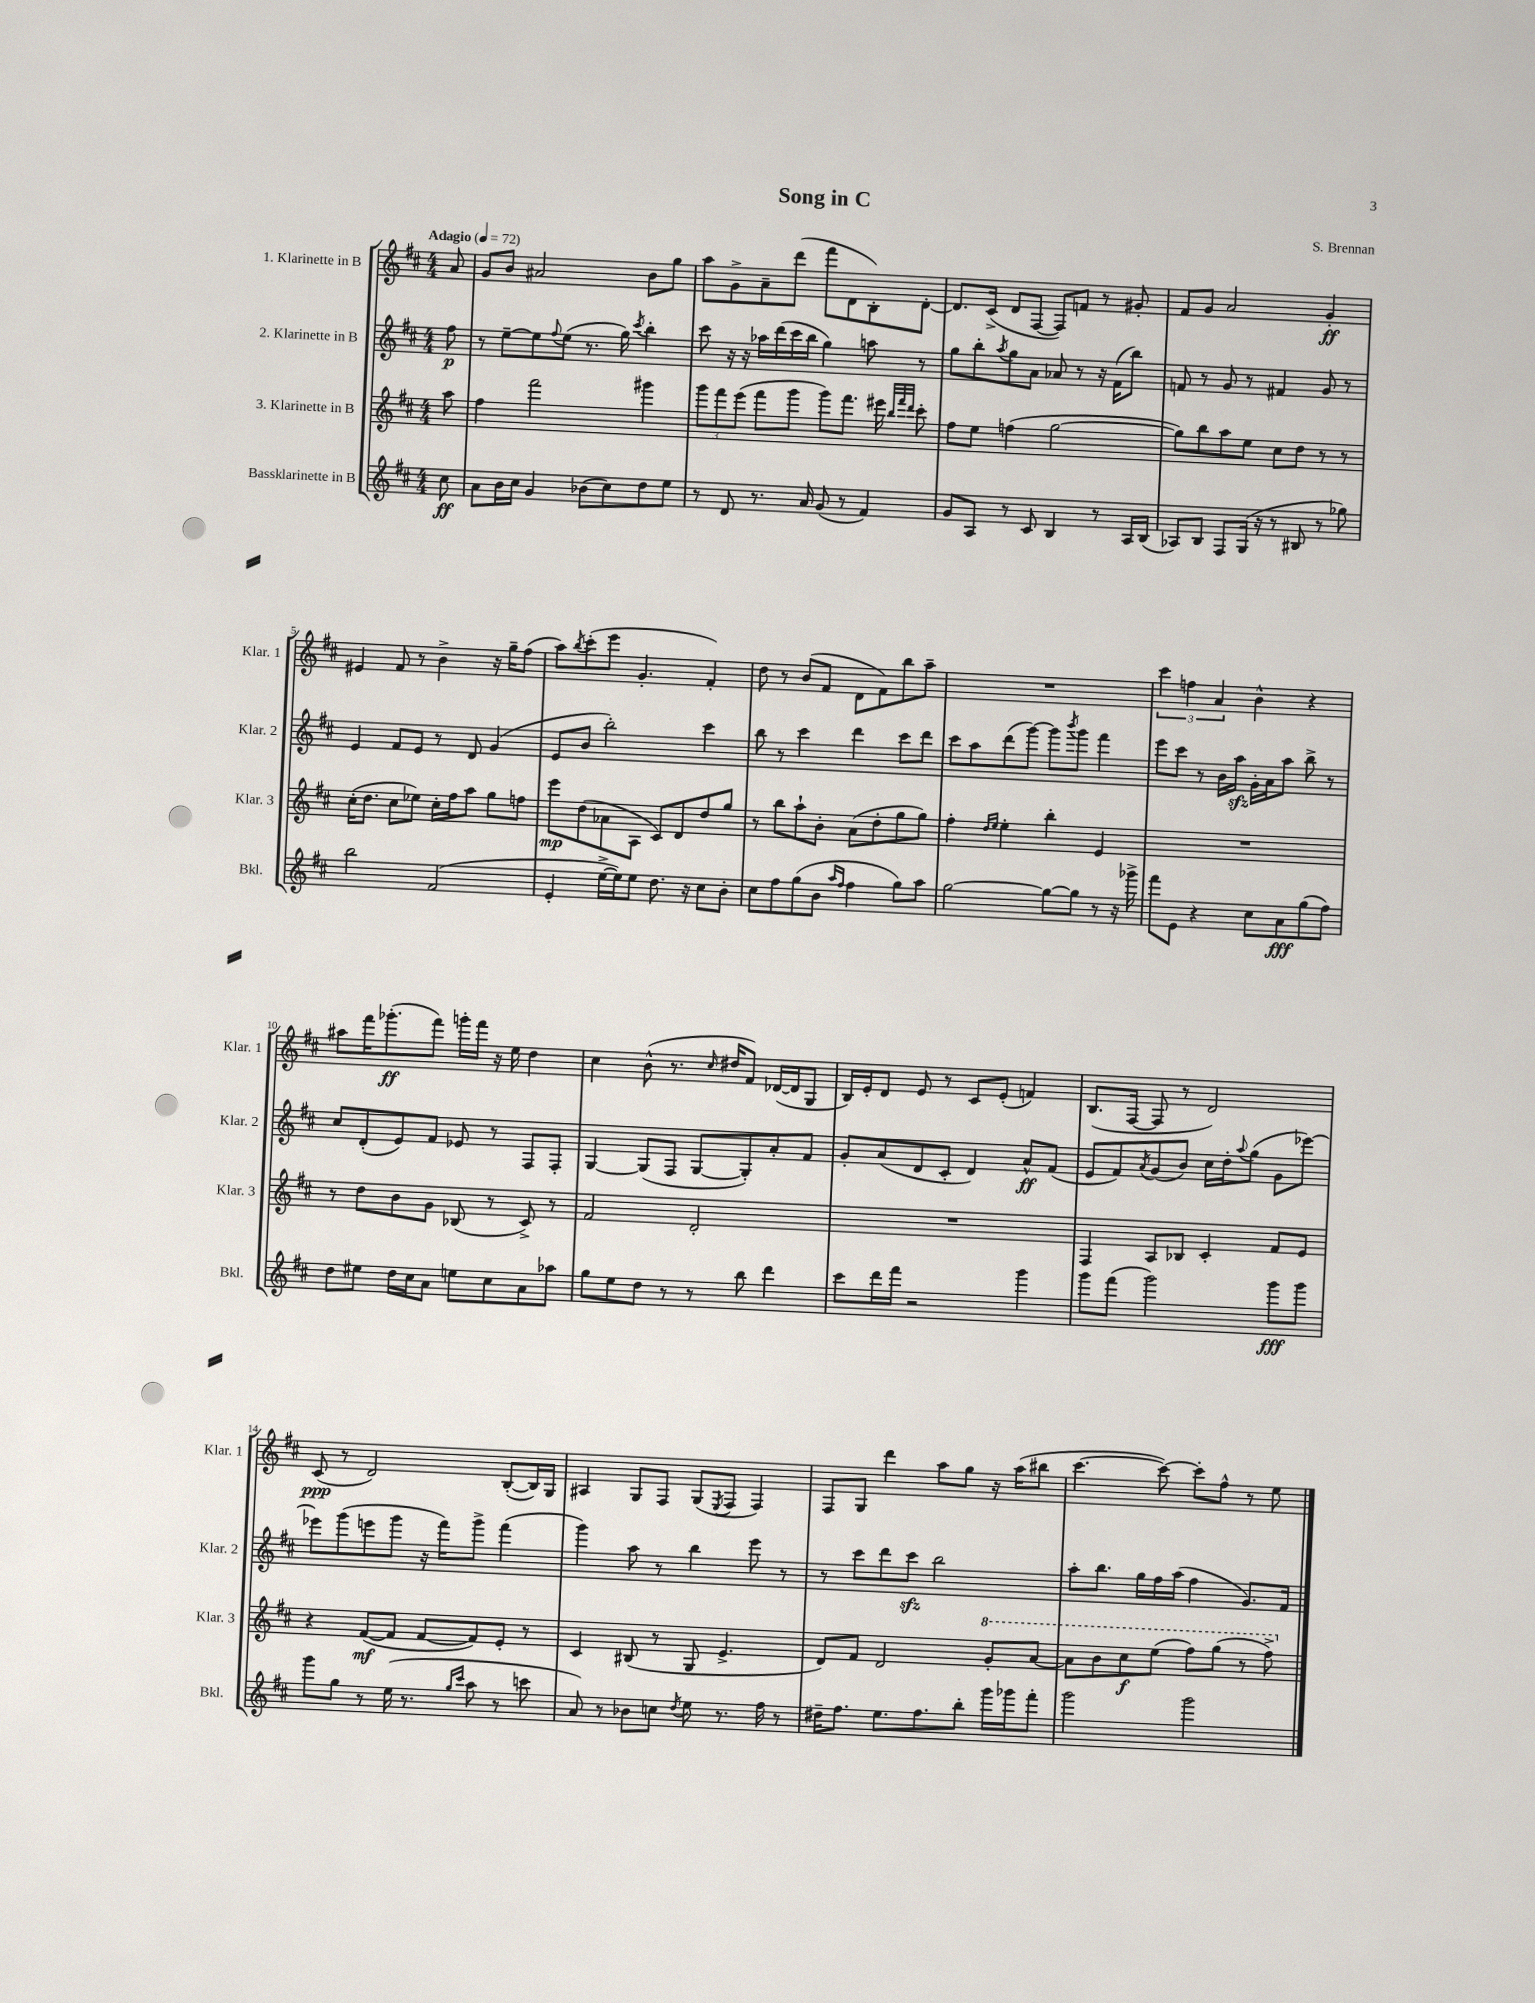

**kern	**dynam	**kern	**dynam	**kern	**dynam	**kern	**dynam
*part4	*part4	*part3	*part3	*part2	*part2	*part1	*part1
*staff4	*staff4	*staff3	*staff3	*staff2	*staff2	*staff1	*staff1
*I"Bassklarinette in B	*	*I"3. Klarinette in B	*	*I"2. Klarinette in B	*	*I"1. Klarinette in B	*
*I'Bkl.	*	*I'Klar. 3	*	*I'Klar. 2	*	*I'Klar. 1	*
*clefG2	*	*clefG2	*	*clefG2	*	*clefG2	*
*k[f#c#]	*	*k[f#c#]	*	*k[f#c#]	*	*k[f#c#]	*
*M4/4	*	*M4/4	*	*M4/4	*	*M4/4	*
*MM72	*	*MM72	*	*MM72	*	*MM72	*
=	=	=	=	=	=	=	=
!	!	!	!	!	!	!LO:TX:a:B:t=Adagio	!
8cc#\	ff	8aa\	.	8ff#\	p	8a/	.
=1	=1	=1	=1	=1	=1	=1	=1
8a\L	.	4ff#\	.	8r	.	8g/L	.
16b\L	.	.	.	[8ee~\L	.	8b/J	.
16cc#\JJ	.	.	.	.	.	.	.
4g/	.	2fff#\	.	8ee\]	.	2a#X/	.
.	.	.	.	8qqff#/	.	.	.
.	.	.	.	(8ee\J	.	.	.
(8b-X\L	.	.	.	8.r	.	.	.
8cc#\)	.	.	.	.	.	.	.
.	.	.	.	16gg\)	.	.	.
.	.	.	.	8qccc#/	.	.	.
8dd\	.	4ggg#X\	.	4bb'\	.	8b\L	.
8ee\J	.	.	.	.	.	8gg\J	.
=2	=2	=2	=2	=2	=2	=2	=2
8r	.	12ggg\L	.	8ccc#\	.	8aa\L	.
.	.	12fff#\	.	.	.	.	.
8d/	.	.	.	16r	.	8g^\	.
.	.	(12eee\J	.	.	.	.	.
.	.	.	.	16r	.	.	.
8.r	.	8fff#\L	.	16aa-X\LL	.	8a~\	.
.	.	.	.	(16ddd\	.	.	.
.	.	8ggg\J	.	16ccc#\	.	(8ddd\J	.
16a/	.	.	.	16bb\JJ	.	.	.
(8g/	.	8ggg\L)	.	4gg\)	.	8fff#\L	.
8r	.	8.fff#\J	.	.	.	8d\	.
4f#/)	.	.	.	8aan\	.	8B'\)	.
.	.	16eee#X\	.	.	.	.	.
.	.	32qqbb/LLL	.	.	.	.	.
.	.	32qqfff#/	.	.	.	.	.
.	.	32qqddd/JJJ	.	.	.	.	.
.	.	8ccc#'\	.	8r	.	[8d'\J	.
=3	=3	=3	=3	=3	=3	=3	=3
8g/L	.	8ff#\L	.	8gg\L	.	8.d/L]	.
8A/J	.	8ee\J	.	8bb'\	.	.	.
.	.	.	.	.	.	(16c#^/Jk	.
.	.	.	.	8qaa/	.	.	.
8r	.	(4ffn\	.	8gg\	.	8d/L	.
8c#/	.	.	.	8a\J	.	[8F#/J	.
4B/	.	[2gg\	.	8a-X/	.	8F#/L])	.
.	.	.	.	8r	.	8fn/J	.
8r	.	.	.	16r	.	8r	.
.	.	.	.	(16f#\KL	.	.	.
16A/LL	.	.	.	8bb\J)	.	8g#X'/	.
(16B/JJ	.	.	.	.	.	.	.
=4	=4	=4	=4	=4	=4	=4	=4
8A-X/L)	.	8gg\L])	.	8fn/	.	8f#/L	.
8B/J	.	8bb\	.	8r	.	8g/J	.
8F#/L	.	8aa\	.	8g/	.	2a/	.
(16G/Jk	.	8ee\J	.	8r	.	.	.
16r	.	.	.	.	.	.	.
8r	.	8cc#\L	.	4f#X/	.	.	.
8B#X/	.	8dd\J	.	.	.	.	.
8r	.	8r	.	8g/	.	4g'/	ff
8gg-X\)	.	8r	.	8r	.	.	.
!!LO:LB:g=z
=5	=5	=5	=5	=5	=5	=5	=5
2bb\	.	(16cc#'\KL	.	4e/	.	4e#X/	.
.	.	8.dd\J	.	.	.	.	.
.	.	8cc#\L	.	8f#/L	.	8f#/	.
.	.	8ee-X\J)	.	8e/J	.	8r	.
(2f#/	.	16cc#'\LL	.	8r	.	4b^\	.
.	.	16ff#\J	.	.	.	.	.
.	.	8aa\J	.	8d/	.	.	.
.	.	8gg\L	.	(4g/	.	16r	.
.	.	.	.	.	.	16gg~\KL	.
.	.	8ffn\J	.	.	.	(8ff#\J	.
=6	=6	=6	=6	=6	=6	=6	=6
4e'/	.	8eee\L	mp	8e/L	.	8aa\L)	.
.	.	.	.	.	.	8qbb/	.
.	.	(8dd\	.	8b/J	.	(8ccc#'\	.
[16ee^\LL	.	8a-X\	.	2bb'\)	.	8eee\J	.
16ee\J])	.	.	.	.	.	.	.
8ee\J	.	8A\J	.	.	.	4.g'/	.
8.dd\	.	8c#/L)	.	.	.	.	.
.	.	8d/	.	.	.	.	.
16r	.	.	.	.	.	.	.
8cc#\L	.	8dd/	.	4ccc#\	.	4f#'/)	.
8b'\J	.	8gg/J	.	.	.	.	.
=7	=7	=7	=7	=7	=7	=7	=7
8cc#\L	.	8r	.	8bb\	.	8dd\	.
8ff#\	.	8bb\L	.	8r	.	8r	.
(8gg\	.	8aa`\	.	4ccc#\	.	(8b/L	.
8b\J	.	8b'\J	.	.	.	8f#/J	.
16qqaa/LL	.	.	.	.	.	.	.
16qqff#/JJ	.	.	.	.	.	.	.
4ff#\	.	(8a\L	.	4ddd\	.	8d\L	.
.	.	8dd'\	.	.	.	8f#\)	.
8gg\L)	.	8gg\	.	8ccc#\L	.	8bb\	.
8aa\J	.	8gg\J)	.	8ddd\J	.	8aa~\J	.
=8	=8	=8	=8	=8	=8	=8	=8
[2gg\	.	4ff#'\	.	8ccc#\L	.	1r	.
.	.	.	.	8aa\	.	.	.
.	.	16qqdd/LL	.	.	.	.	.
.	.	16qqee/JJ	.	.	.	.	.
.	.	4ee'\	.	(8ddd\	.	.	.
.	.	.	.	[8ggg\J)	.	.	.
8gg\L_	.	4bb'\	.	8ggg\L]	.	.	.
.	.	.	.	8qbbb/	.	.	.
8gg\J]	.	.	.	8ggg\J	.	.	.
8r	.	4e/	.	4fff#\	.	.	.
16r	.	.	.	.	.	.	.
16ggg-X^\	.	.	.	.	.	.	.
=9	=9	=9	=9	=9	=9	=9	=9
8fff#\L	.	1r	.	8eee\L	.	6ccc#\	.
8e\J	.	.	.	8ccc#\J	.	.	.
.	.	.	.	.	.	6ffn\	.
4r	.	.	.	8r	.	.	.
.	.	.	.	.	.	6a/	.
.	.	.	.	16b\LL	.	.	.
.	.	.	.	16aazz\JJ	.	.	.
8cc#\L	.	.	.	16g'\LL	.	4b^^\	.
.	.	.	.	16a\J	.	.	.
8a\	fff	.	.	8aa\J	.	.	.
(8gg\	.	.	.	8bb^\	.	4r	.
8ff#\J)	.	.	.	8r	.	.	.
!!LO:LB:g=z
=10	=10	=10	=10	=10	=10	=10	=10
8dd\L	.	8r	.	8cc#/L	.	8aa#X\L	.
8ee#X\J	.	8dd\L	.	(8d'/	.	16fff#\K	.
.	.	.	.	.	.	(8.ggg-X'\	ff
16dd\LL	.	8b\	.	8e/)	.	.	.
16cc#\J	.	.	.	.	.	.	.
8a\J	.	8g\J	.	8f#/J	.	8fff#\J)	.
8een\L	.	(8B-X/	.	8e-X/	.	16gggn'\LL	.
.	.	.	.	.	.	16fff#\JJ	.
8cc#\	.	8r	.	8r	.	16r	.
.	.	.	.	.	.	16ee\	.
8a\	.	8c#^/)	.	8F#/L	.	4dd\	.
8aa-X\J	.	8r	.	8F#'/J	.	.	.
=11	=11	=11	=11	=11	=11	=11	=11
8gg\L	.	2f#/	.	[4G/	.	4cc#\	.
8ee\	.	.	.	.	.	.	.
8dd\J	.	.	.	(8G/L]	.	(8b^^\	.
8r	.	.	.	8F#/J	.	8.r	.
8r	.	2d'/	.	[8G/L	.	.	.
.	.	.	.	.	.	16qqcc#/	.
.	.	.	.	.	.	16dd#X/KL	.
8bb\	.	.	.	8G'/])	.	8f#/J)	.
4ddd\	.	.	.	8a'/	.	([16d-X/LL	.
.	.	.	.	.	.	16d-/J]	.
.	.	.	.	8f#/J	.	8G/J	.
=12	=12	=12	=12	=12	=12	=12	=12
8ccc#\L	.	1r	.	8g'/L	.	16B/LL)	.
.	.	.	.	.	.	16e'/J	.
16ddd\L	.	.	.	(8a/	.	8d/J	.
16fff#\JJ	.	.	.	.	.	.	.
2r	.	.	.	8d/	.	8e/	.
.	.	.	.	8c#'/J	.	8r	.
.	.	.	.	4d/)	.	8c#/L	.
.	.	.	.	.	.	(8e'/J	.
4ggg\	.	.	.	8a^^/L	ff	4fn/)	.
.	.	.	.	(8f#/J	.	.	.
=13	=13	=13	=13	=13	=13	=13	=13
8ggg\L	.	4F#/	.	8e/L	.	(8.B/L	.
(8fff#\J	.	.	.	8f#/)	.	.	.
.	.	.	.	.	.	[16F#/Jk	.
.	.	.	.	8qa/	.	.	.
2ggg\)	.	8A/L	.	(8g/	.	8F#/]	.
.	.	8B-X/J	.	8b/J)	.	8r	.
.	.	4c#'/	.	16cc#\LL	.	2d/)	.
.	.	.	.	16dd'\J	.	.	.
.	.	.	.	8qqaa/	.	.	.
.	.	.	.	(8gg\J	.	.	.
8ggg\L	fff	8f#/L	.	8g\L	.	.	.
8ggg\J	.	8e/J	.	[8eee-X\J)	.	.	.
!!LO:LB:g=z
=14	=14	=14	=14	=14	=14	=14	=14
8ggg\L	.	4r	.	8eee-X\L]	.	(8c#/	ppp
8gg\J	.	.	.	(8ggg\	.	8r	.
8r	.	([8f#/L	mf	8eeen\	.	2d/)	.
(16ee\	.	8f#/J]	.	8ggg\J	.	.	.
8.r	.	.	.	.	.	.	.
.	.	[8f#/L	.	16r	.	.	.
.	.	.	.	16fff#\KL)	.	.	.
16qqgg/LL	.	.	.	.	.	.	.
16qqccc#/JJ	.	.	.	.	.	.	.
8aa\	.	8f#/])	.	8ggg^\J	.	.	.
8r	.	8e'/J	.	(4fff#\	.	([8B'/L	.
8cccn\	.	8r	.	.	.	16B/L])	.
.	.	.	.	.	.	16G/JJ	.
=15	=15	=15	=15	=15	=15	=15	=15
8a/)	.	4c#/	.	4ggg\)	.	4A#X/	.
8r	.	.	.	.	.	.	.
8b-X\L	.	(8B#X/	.	8aa\	.	8G/L	.
8ccn\J	.	8r	.	8r	.	8F#/J	.
8qdd/	.	.	.	.	.	.	.
8ee\	.	8G/	.	4bb\	.	(8G/L	.
.	.	.	.	.	.	8qE/	.
8.r	.	4.e^/	.	.	.	8F#/J	.
.	.	.	.	8eee\	.	4F#/)	.
16ff#\	.	.	.	.	.	.	.
8r	.	.	.	8r	.	.	.
=16	=16	=16	=16	=16	=16	=16	=16
16dd#X~\KL	.	8d/L)	.	8r	.	8F#/L	.
8.ff#\J	.	.	.	.	.	.	.
.	.	8f#/J	.	8ccc#\L	.	8G/J	.
8.ee\L	.	2d/	.	8ddd\	.	4ddd\	.
.	.	.	.	8ccc#zz\J	.	.	.
8.ff#\	.	.	.	.	.	.	.
.	.	.	.	2bb\	.	8aa\L	.
8bb'\J	.	.	.	.	.	8gg\J	.
*	*	*8va	*	*	*	*	*
16ggg\LL	.	8gg'/L	.	.	.	16r	.
16ggg-X\J	.	.	.	.	.	(16aa\KL	.
8fff#'\J	.	[8aa/J	.	.	.	8bb#X\J	.
=17	=17	=17	=17	=17	=17	=17	=17
2ggg\	.	8aa\L]	.	8aa'\L	.	[4.ccc#\	.
.	.	8bb\	.	8.bb\J	.	.	.
.	.	8ccc#\	f	.	.	.	.
.	.	.	.	16gg\LL	.	.	.
.	.	(8eee\J	.	16ff#\	.	8ccc#\_)	.
.	.	.	.	(16aa\JJ	.	.	.
2ggg\	.	8fff#\L)	.	4ff#\	.	8ccc#'\L]	.
.	.	(8ggg\J	.	.	.	8ff#^^\J	.
.	.	8r	.	8.g/L)	.	8r	.
.	.	8fff#^\)	.	.	.	8ee\	.
.	.	.	.	16f#/Jk	.	.	.
*	*	*X8va	*	*	*	*	*
==	==	==	==	==	==	==	==
*-	*-	*-	*-	*-	*-	*-	*-
